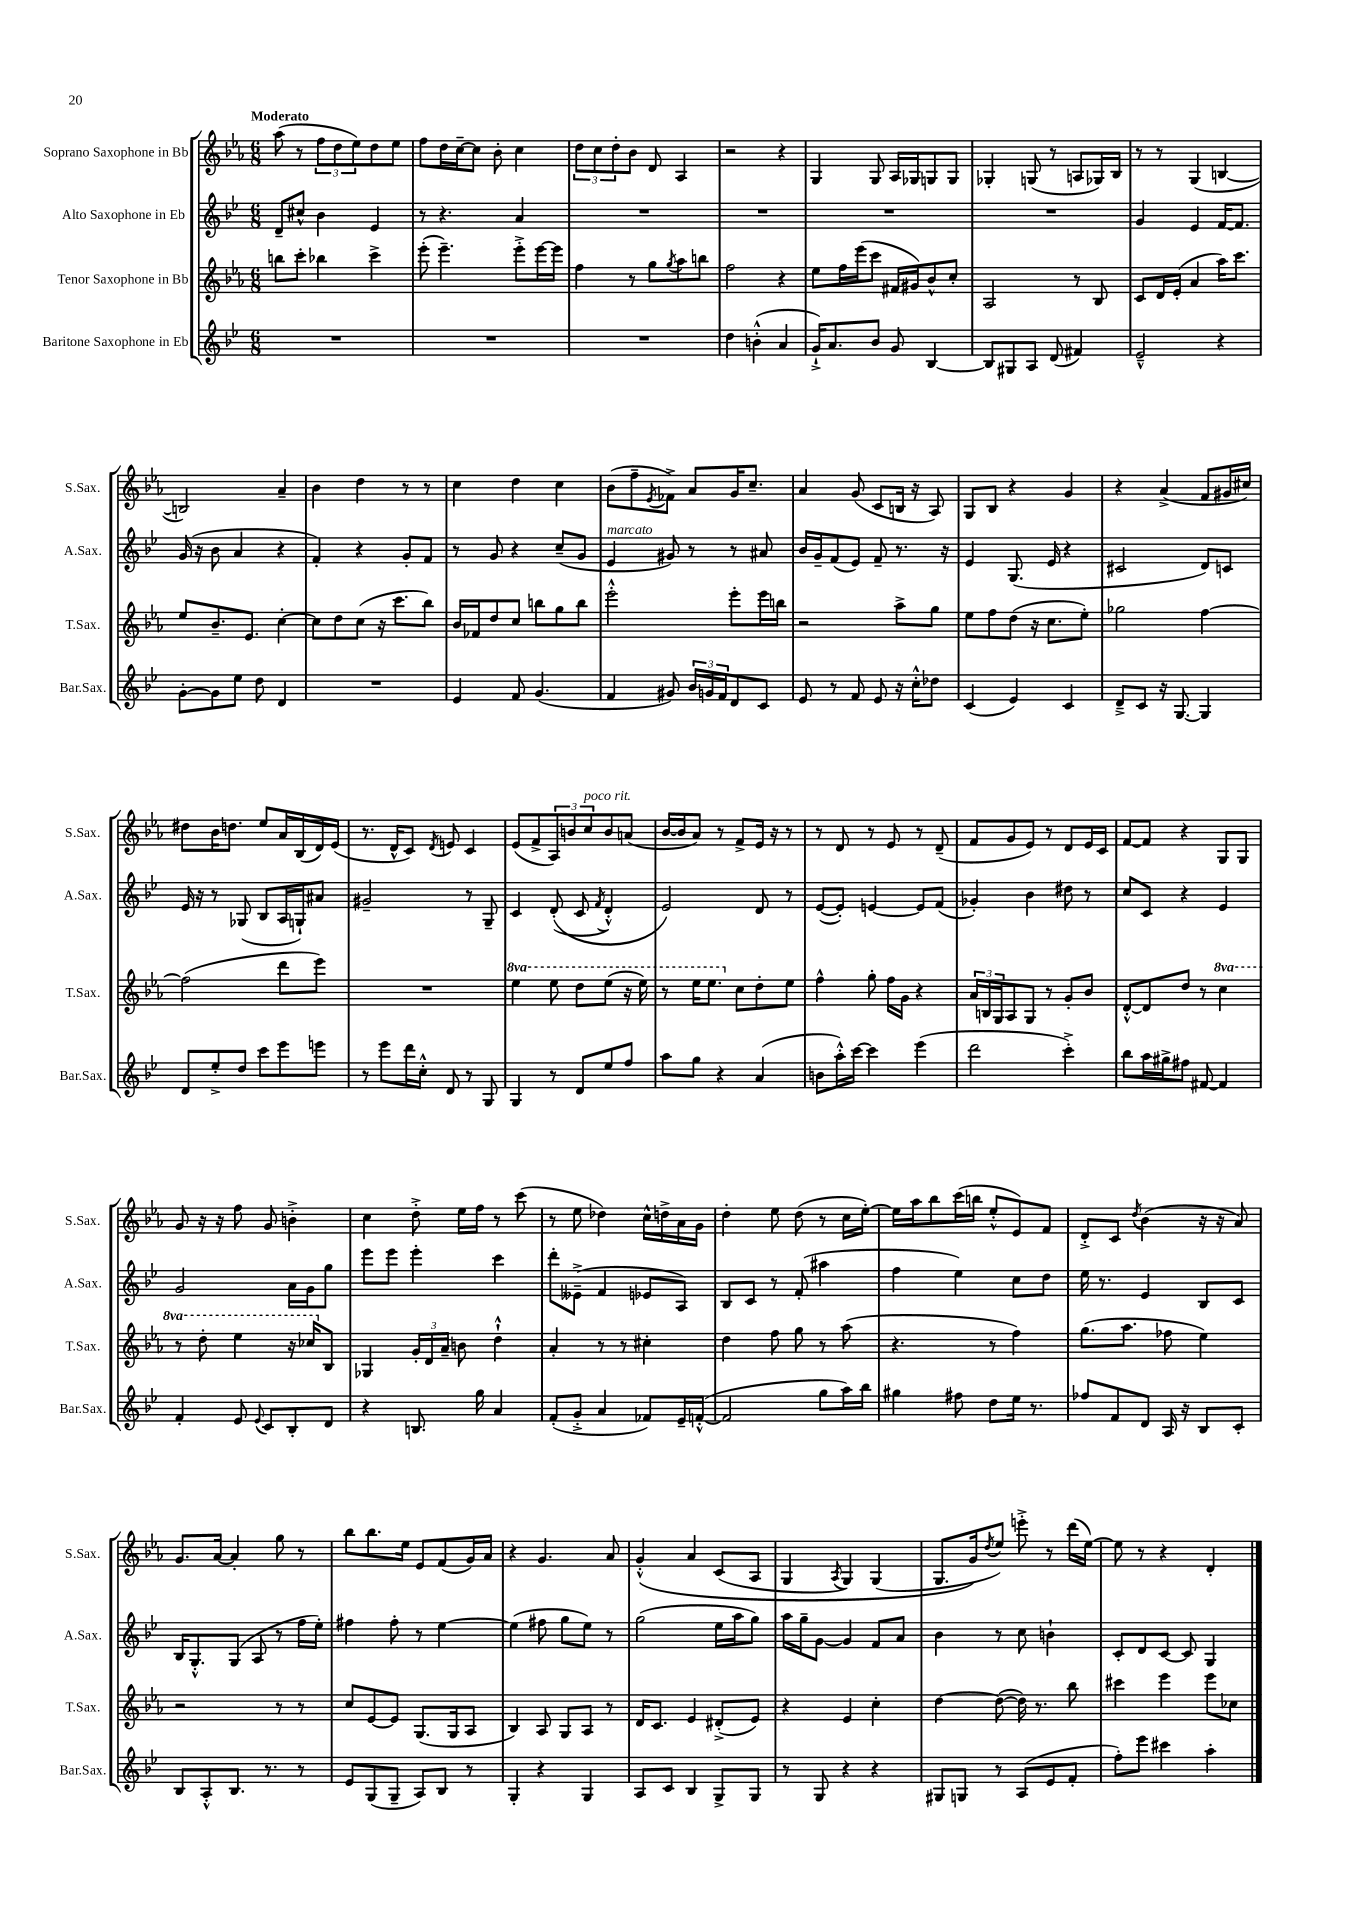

**kern	**kern	**kern	**kern
*staff4	*staff3	*staff2	*staff1
*clefG2	*clefG2	*clefG2	*clefG2
*k[b-e-]	*k[b-e-a-]	*k[b-e-]	*k[b-e-a-]
*M6/8	*M6/8	*M6/8	*M6/8
2.r	8bb	8d~	(8aa-
.	8ccc'	8cc#^^	8r
.	4bb-	4b-	12ff
.	.	.	12dd
.	.	.	12ee-)
.	4ccc^	4e-	8dd
.	.	.	8ee-
=	=	=	=
2.r	(8eee-'	8r	8ff
.	4.eee-~)	4.r	16dd
.	.	.	[16cc~
.	.	.	8cc]
.	.	.	8b-'
.	8eee-'^	4a	4cc
.	[16eee-	.	.
.	16eee-]	.	.
=	=	=	=
2.r	4ff	2.r	12dd
.	.	.	12cc
.	.	.	12dd'
.	8r	.	8b-
.	8gg	.	8d
.	8qgg	.	.
.	8aa-	.	4A-
.	8bb	.	.
=	=	=	=
4dd	2ff	2.r	2r
(4b'^^	.	.	.
4a	4r	.	4r
=	=	=	=
16g`^)	8ee-	2.r	4G
8.a	.	.	.
.	16ff	.	.
.	(16eee-	.	.
8b-	8ccc	.	8G
8g	16f#	.	16A-
.	16g#)	.	16G-
[4B-	8b-^^	.	8G
.	8cc'	.	8G
=	=	=	=
8B-]	2A-	2.r	4G-'
8G#	.	.	.
8A	.	.	(8G
(8d	.	.	8r
4f#)	8r	.	8A
.	8B-	.	16G-)
.	.	.	16B-
=	=	=	=
2e-~^^	8c	4g	8r
.	16d	.	8r
.	(16e-'	.	.
.	4a-	4e-	(4G
4r	16aa-)	[16f	[4B
.	8.ccc	8.f]	.
=	=	=	=
[8g'	8ee-	(16g	2B])
.	.	16r	.
8g]	8.b-~	8b-	.
8ee-	.	4a	.
.	8.e-	.	.
8dd	.	.	.
4d	[4cc'	4r	4a-~
=	=	=	=
2.r	8cc]	4f')	4b-
.	8dd	.	.
.	(8cc	4r	4dd
.	16r	.	.
.	8.ccc	.	.
.	.	8g'	8r
.	8bb-)	8f	8r
=	=	=	=
4e-	16b-	8r	4cc
.	16f-	.	.
.	8dd	8g	.
8f	8cc	4r	4dd
(4.g	8bb	.	.
.	8gg	(8cc~	4cc
.	8bb	8g	.
=	=	=	=
4f	2eee-'^^	4e-	(8b-
.	.	.	8ff~
.	.	.	8qe-
8g#)	.	8g#)	8f-^)
24b-	.	8r	8a-
24g	.	.	.
24f	.	.	.
8d	8eee-'	8r	16g
.	.	.	8.cc~
8c	16eee-	8a#	.
.	16bb	.	.
=	=	=	=
8e-	2r	16b-	4a-
.	.	16g~	.
8r	.	(8f	.
8f	.	8e-)	(8g
8e-	.	8f~	8c
16r	8aa-^	8.r	16B
16cc'^^	.	.	16r
8dd-	8gg	.	8A-)
.	.	16r	.
=	=	=	=
(4c	8ee-	4e-	8G
.	8ff	.	8B-
4e-)	(8dd	(8.G	4r
.	16r	.	.
.	8.cc	16e-	.
4c	.	4r	4g
.	8ee-')	.	.
=	=	=	=
8d~^	2gg-	2c#	4r
8c	.	.	.
16r	.	.	(4a-^
[8.G	.	.	.
4G]	[4ff	8d)	8f
.	.	8c	16g#
.	.	.	16cc#)
=	=	=	=
8d	(2ff]	16e-	8dd#
.	.	16r	.
8ee-'^	.	8r	16b-
.	.	.	8.dd
8dd	.	(8G-	.
8ccc	.	8B-	8ee-
8eee-	8ddd	16A	16a-
.	.	16G`)	(16B-
8eee	8eee-)	8a#	16d)
.	.	.	(16e-
=	=	=	=
8r	2.r	2g#~	8.r
8eee-	.	.	.
.	.	.	16d^^
16ddd	.	.	8c)
16cc'^^	.	.	.
.	.	.	8qd
8d	.	.	8e
8r	.	8r	4c
8G	.	8G~	.
=	=	=	=
4G	4eee-	4c	(8e-
.	.	.	8f^
8r	8eee-	&((8d'	12A-)
.	.	.	12b
8d	8ddd	8c	.
.	.	.	12cc
.	.	8qf	.
8ee-	(8eee-	4d'^^)	8b
8ff	16r	.	(8a
.	16eee-)	.	.
=	=	=	=
8aa	8r	2e-&)	[16b-
.	.	.	16b-]
8gg	16eee-	.	8a-)
.	8.eee-	.	.
4r	.	.	8r
.	8cc	.	8f^
(4a	8dd'	8d	16e-
.	.	.	16r
.	8ee-	8r	8r
=	=	=	=
8b	4ff^^	([8e-	8r
16aa'^^)	.	8e-'])	8d
[16ccc	.	.	.
4ccc]	8gg'	[4e	8r
.	16ff	.	8e-
.	16g	.	.
(4eee-	4r	8e]	8r
.	.	(8f	(8d~
=	=	=	=
2ddd	24a-	4g-')	8f
.	24B	.	.
.	24G	.	.
.	8A-	.	8g
.	8G	4b-	8e-)
.	8r	.	8r
4ccc'^)	8g'	8dd#	8d
.	8b-	8r	16e-
.	.	.	16c
=	=	=	=
8bb-	[8d'^^	8cc	[8f
16aa	8d]	8c	8f]
16gg#^	.	.	.
8ff#	8dd	4r	4r
[8f#	8r	.	.
4f#]	4ccc	4e-	8G
.	.	.	8G
=	=	=	=
4f'	8r	2g	8g
.	8ddd'	.	16r
.	.	.	16r
8e-	4eee-	.	8ff
8qqe-	.	.	.
8c	.	.	8g
8B-'	16r	16a	4b'^
.	16ccc-	16g	.
8d	8B-	8gg	.
=	=	=	=
4r	4G-	8eee-	4cc
.	.	8eee-	.
8.B	24g'	4eee-'	8dd'^
.	24d	.	.
.	24a-~	.	.
.	8b	.	16ee-
16gg	.	.	16ff
4a	4dd`^^	4ccc	8r
.	.	.	(8ccc
=	=	=	=
(8f'	4a-'	8ddd'	8r
8g'^	.	(8e--~^	8ee-
4a	8r	4f	4dd-)
.	8r	.	.
8f-)	4cc#'	8e-	16cc^^
.	.	.	16dd^
16e-~	.	8A)	16a-
([16f'^^	.	.	16g
=	=	=	=
2f]	4dd	8B-	4dd'
.	.	8c	.
.	8ff	8r	8ee-
.	8gg	(8f'	(8dd
8gg	8r	4aa#	8r
16aa)	(8aa-	.	16cc
16bb-	.	.	[16ee-')
=	=	=	=
4gg#	4.r	4ff	16ee-]
.	.	.	16aa-
.	.	.	8bb-
8ff#	.	4ee-)	(16ccc
.	.	.	16bb
8dd	8r	.	8ee-'^^
16ee-	4ff)	8cc	8e-)
8.r	.	.	.
.	.	8dd	8f
=	=	=	=
8ff-	(8.gg	16ee-	8d'^
.	.	8.r	.
8f	.	.	8c
.	8.aa-	.	.
.	.	.	8qdd
8d	.	4e-	(4b-
16A	8ff-	.	.
16r	.	.	.
8B-	4ee-)	8B-	16r
.	.	.	16r
8c'	.	8c	8a-)
=	=	=	=
8B-	2r	16B-	8.g
.	.	8.G'^^	.
8A'^^	.	.	.
.	.	.	[16a-
8.B-	.	(8G	4a-']
.	.	8A	.
8.r	.	.	.
.	8r	8r	8gg
8r	8r	16ff	8r
.	.	16ee-')	.
=	=	=	=
8e-	8cc	4ff#	8bb-
(8G	[8e-	.	8.bb-
8G~	8e-]	8ff#'	.
.	.	.	16ee-
8A)	(8.G	8r	8e-
8B-	.	[4ee-	(8f
.	16G	.	.
8r	8A-	.	16g)
.	.	.	16a-
=	=	=	=
4G'	4B-)	(4ee-]	4r
4r	8A-	8ff#	4.g
.	8G	8gg	.
4G	8A-	8ee-)	.
.	8r	8r	8a-
=	=	=	=
8A	16d	(2gg	&(4g'^^
.	8.c	.	.
8c	.	.	.
4B-	4e-	.	4a-
8G^	(8d#'^	16ee-	(8c
.	.	16aa	.
8G	8e-)	8gg)	8A-
=	=	=	=
8r	4r	16aa	4G
.	.	16gg~	.
8G	.	[8g	.
.	.	.	8qA-
4r	4e-	4g]	4G)
4r	4cc'	8f	(4G
.	.	8a	.
=	=	=	=
8G#	[4dd	4b-	8.G
8G	.	.	.
.	.	.	16g&)
.	.	.	8qdd
8r	(8dd_	8r	8ee-)
(8A	16dd])	8cc	8eee'^
.	8.r	.	.
8e-	.	4b`	8r
8f'	8bb-	.	(16ddd
.	.	.	[16ee-)
=	=	=	=
8ff')	4ccc#	8c'	8ee-]
8eee-	.	8d	8r
4ccc#	4eee-	[8c	4r
.	.	8c]	.
4aa'	8eee-	4G	4d'
.	8cc-	.	.
==	==	==	==
*-	*-	*-	*-
